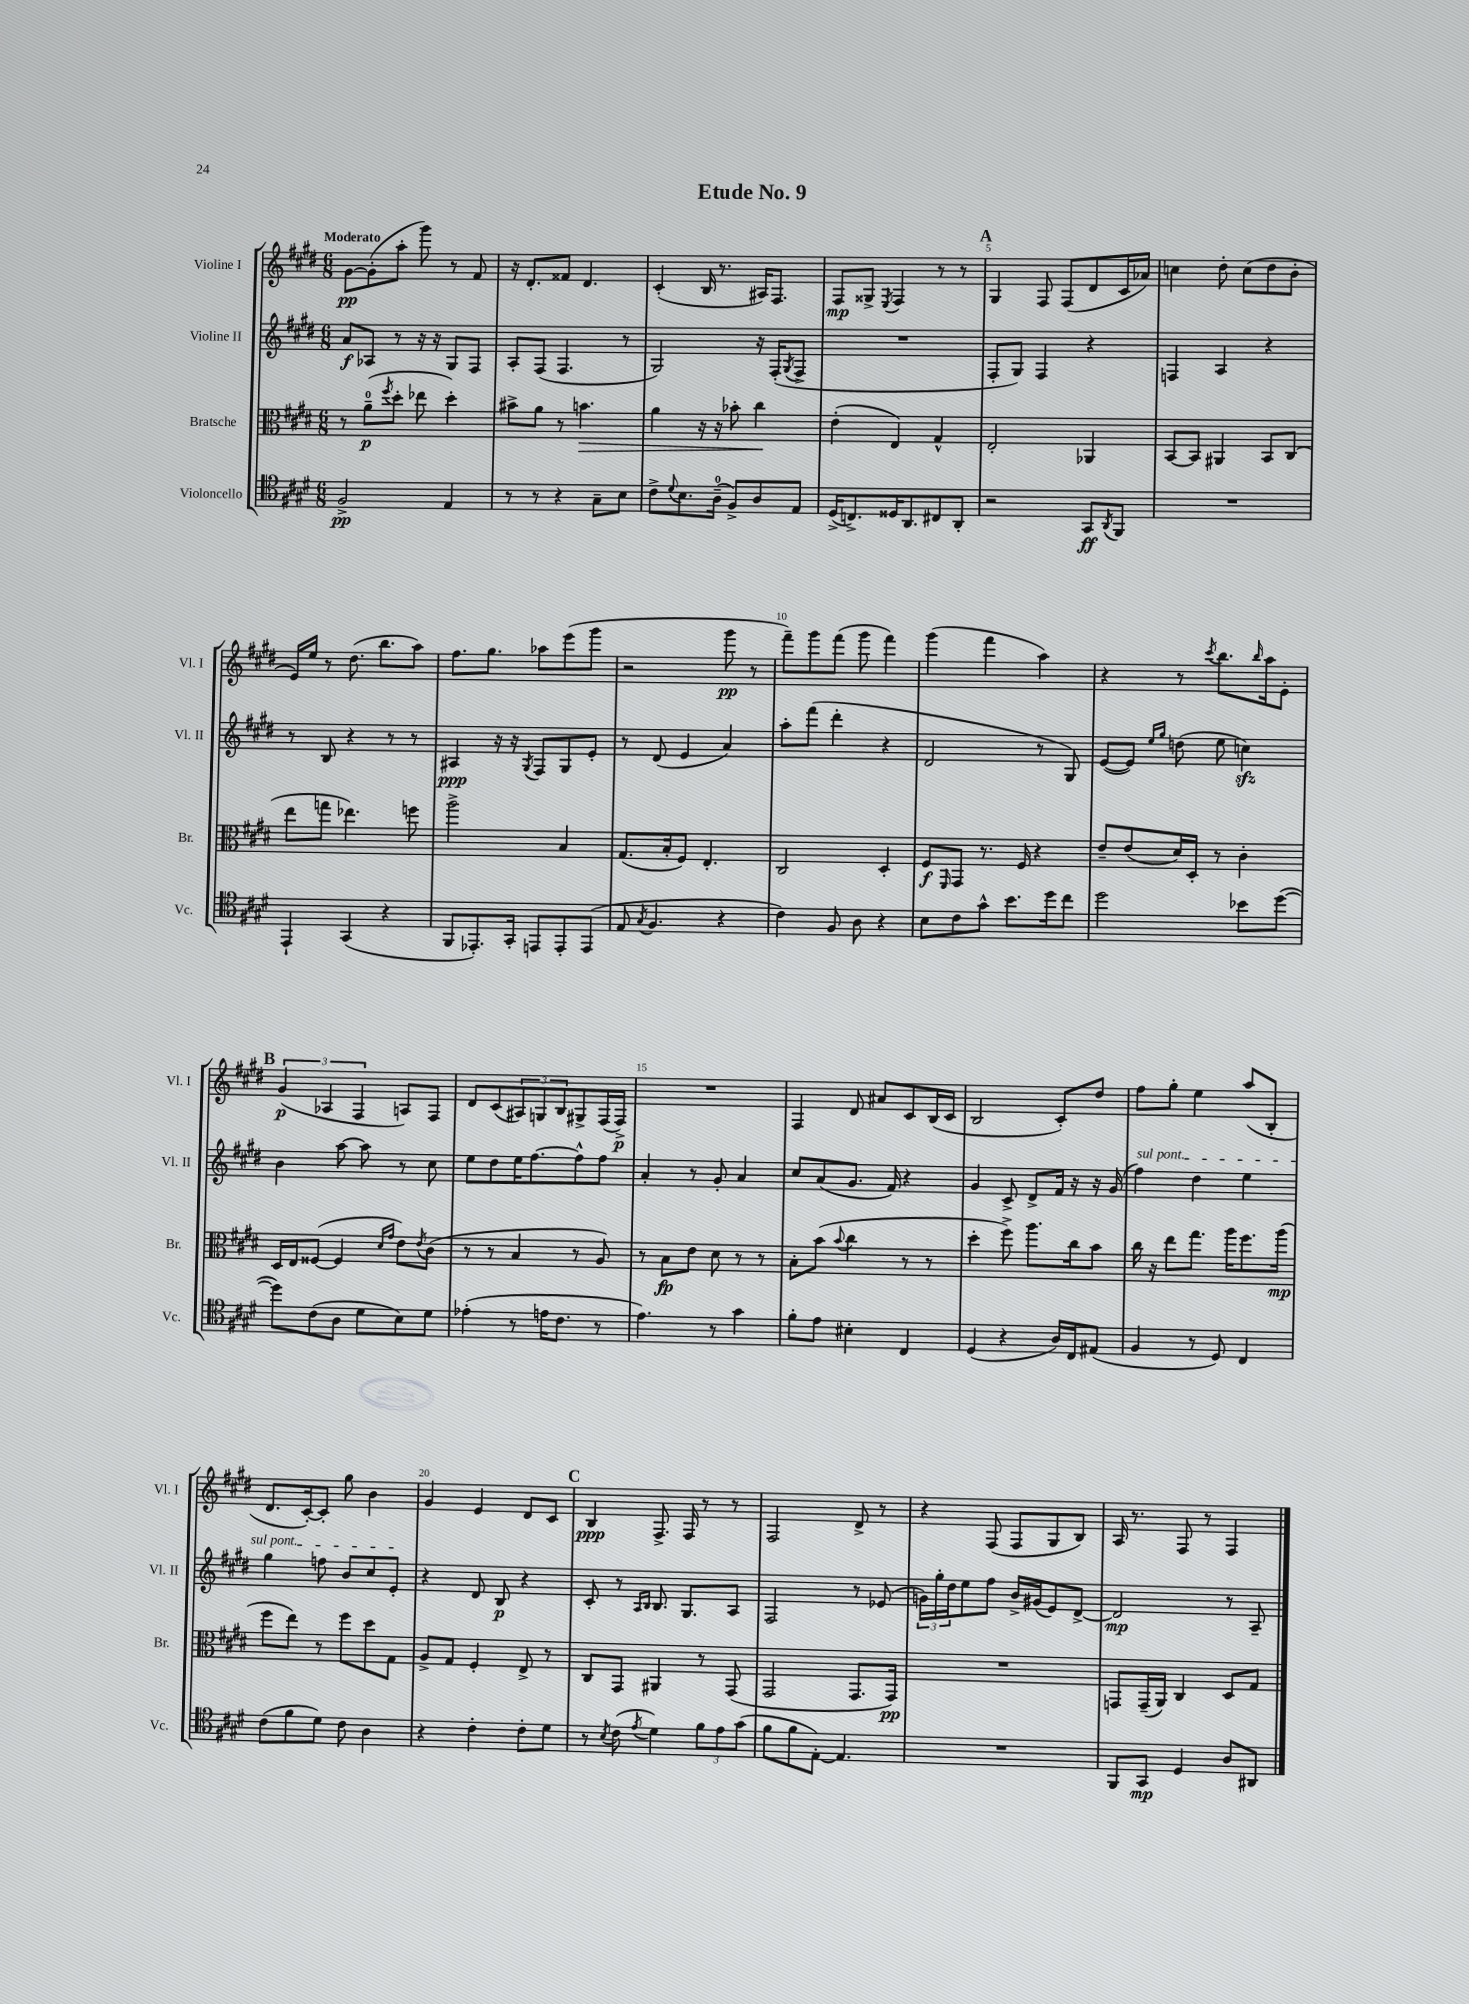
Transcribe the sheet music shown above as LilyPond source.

\header { title = "Etude No. 9" }
<<
\new StaffGroup <<
\new Staff = "s0" \with { instrumentName = "Violine I" shortInstrumentName = "Vl. I" } {
    \clef treble \key e \major \numericTimeSignature \time 6/8 \tempo "Moderato"
    gis'8~\pp gis'8-.( a''8-. gis'''8) r8 fis'8 |
    r16 dis'8.-. fisis'8 dis'4. |
    cis'4-.( b16 r8. ais16) fis8. |
    fis8\mp gisis8-> \acciaccatura { e8 } fis4 r8 r8 |
    \mark \markup { \bold "A" } gis4 fis8 fis8( dis'8 cis'16 aes'16) |
    c''4 dis''8-. c''8( dis''8 b'8-. |
    e'16) e''16 r8 dis''8.( b''8. a''8) |
    fis''8. gis''8. aes''8 e'''8( gis'''8 |
    r2 gis'''8\pp r8 |
    fis'''8--) gis'''8 fis'''8( gis'''8 fis'''4) |
    gis'''4( fis'''4 a''4) |
    r4 r8 \acciaccatura { cis'''8 } b''8. \grace { b''16 } a''16 e'8-. |
    \mark \markup { \bold "B" } \tuplet 3/2 { gis'4\p( aes4 fis4 } a8) fis8 |
    dis'8 cis'8( \tuplet 3/2 { ais8) g8 b8 } gis8-> fis16( fis16->\p) |
    R2. |
    fis4 dis'8 ais'8 cis'8 b16( cis'16 |
    b2 cis'8-.) dis''8 |
    fis''8 gis''8-. e''4 a''8( b8-. |
    dis'8. cis'16~-.) cis'8-. gis''8 b'4 |
    gis'4 e'4 dis'8 cis'8 |
    \mark \markup { \bold "C" } b4\ppp fis8.-> fis16 r8 r8 |
    fis2 dis'8-> r8 |
    r4 fis8( fis8 gis8 b8) |
    a16 r8. fis8 r8 fis4 \bar "|." |
}
\new Staff = "s1" \with { instrumentName = "Violine II" shortInstrumentName = "Vl. II" } {
    \clef treble \key e \major \numericTimeSignature \time 6/8
    a'8\f aes8 r8 r16 r16 gis8 fis8 |
    a8-. fis8( fis4. r8 |
    gis2) r16 fis16-.( \acciaccatura { gis8 } fis8-> |
    R2. |
    \mark \markup { \bold "A" } fis8-. gis8) fis4 r4 |
    f4 a4 r4 |
    r8 b8 r4 r8 r8 |
    ais4\ppp r16 r16 \acciaccatura { gis8 } fis8 gis8 e'8-. |
    r8 dis'8( e'4 a'4) |
    a''8-. fis'''8( dis'''4-. r4 |
    dis'2 r8 gis8) |
    e'8~( e'8) \grace { e''16 gis''16 } d''8( e''8 c''4\sfz) |
    \mark \markup { \bold "B" } b'4 a''8~ a''8 r8 cis''8 |
    e''8 dis''8 e''16 fis''8.~ fis''8-^ fis''8 |
    a'4-. r8 gis'8-. a'4 |
    cis''8 a'8( gis'8. fis'16) r4 |
    gis'4 cis'8-> dis'8-> fis'16 r16 r16 gis'16( |
    \once \override TextSpanner.bound-details.left.text = \markup { \italic "sul pont." } fis''4\startTextSpan) dis''4 e''4 |
    gis''4 f''8 b'8 cis''8 e'8-.\stopTextSpan |
    r4 dis'8 b8\p r4 |
    \mark \markup { \bold "C" } cis'8-. r8 \grace { a16 b16 } b8. gis8. a8 |
    fis2 r8 ees'8( |
    \tuplet 3/2 { g'16) gis''16-. dis''16 } e''8 fis''8 b'16-> gis'16( e'8) dis'8~-> |
    dis'2\mp r8 a8-- \bar "|." |
}
\new Staff = "s2" \with { instrumentName = "Bratsche" shortInstrumentName = "Br." } {
    \clef alto \key e \major \numericTimeSignature \time 6/8
    r8 a'8-0--\p( \acciaccatura { fis''8 } dis''8-. ees''8 dis''4-.) |
    bis'8-> a'8 r8 b'4.\> |
    a'4 r16 r16 bes'8-. cis''4\! |
    e'4-.( e4) gis4-^ |
    \mark \markup { \bold "A" } e2-. aes,4 |
    b,8~ b,8 ais,4 b,8 cis8( |
    e''8 g''8 ees''4.) f''8 |
    a''2-> b4 |
    gis8.( b16-. fis8) e4.-. |
    cis2 dis4-. |
    fis8\f \grace { fis,16 } gis,8 r8. fis16 r4 |
    e'8-- e'8( dis'16) dis16-. r8 cis'4-. |
    \mark \markup { \bold "B" } dis16 e16 fisis8~( fisis4 \grace { dis'16 gis'16 } e'8) \acciaccatura { e'8 } cis'8( |
    r8 r8 b4 r8 a8) |
    r8 b8\fp e'8 dis'8 r8 r8 |
    b8-. b'8( \appoggiatura { b'8 } cis''4 r8 r8 |
    dis''4-. fis''8->) a''8. cis''16 b'8 |
    cis''16 r16 e''8 gis''8. a''16 fis''8. a''16\mp( |
    fis''8 e''8) r8 fis''8 dis''8 gis8 |
    a8-> gis8 fis4-. e8-> r8 |
    \mark \markup { \bold "C" } cis8 gis,8 ais,4 r8 gis,8( |
    gis,2 gis,8. gis,16\pp) |
    R2. |
    g,8 g,16--( a,16) cis4 dis8 gis8 \bar "|." |
}
\new Staff = "s3" \with { instrumentName = "Violoncello" shortInstrumentName = "Vc." } {
    \clef tenor \key e \major \numericTimeSignature \time 6/8
    fis2->\pp e4 |
    r8 r8 r4 gis8-- b8 |
    cis'8-> \appoggiatura { dis'8 } b8. a16-0--( fis8->) a8 e8 |
    dis16->( c8.->) disis16 a,8. cis8 a,8-. |
    \mark \markup { \bold "A" } r2 gis,8\ff \acciaccatura { a,8 } fis,8 |
    R2. |
    e,4-! gis,4( r4 |
    fis,8 ees,8.-.) gis,16-. e,8 e,8-. e,8( |
    e8 \acciaccatura { gis8 } fis4. r4 |
    cis'4) fis8 a8 r4 |
    b8 cis'8 gis'8-^ b'8. dis''16 cis''8 |
    dis''2 bes'8 dis''8~( |
    \mark \markup { \bold "B" } dis''8) cis'8( a8 dis'8 b8) dis'8 |
    ees'4-.( r8 e'16 cis'8. r8 |
    e'4.) r8 gis'4 |
    fis'8-. e'8 bis4-. cis4 |
    dis4( r4 a16) cis16 eis8( |
    fis4 r8 dis8) cis4 |
    cis'8( fis'8 dis'8) cis'8 a4 |
    r4 cis'4-. cis'8-. dis'8 |
    \mark \markup { \bold "C" } r8 \acciaccatura { b8 } cis'8( \acciaccatura { e'8 } dis'4) \tuplet 3/2 { fis'8 e'8 gis'8( } |
    fis'8 fis'8 e8~-.) e4. |
    R2. |
    fis,8 gis,8\mp dis4 a8 ais,8 \bar "|." |
}
>>
>>
\layout { \context { \Score \override BarNumber.break-visibility = ##(#f #t #t) barNumberVisibility = #(every-nth-bar-number-visible 5) } }
